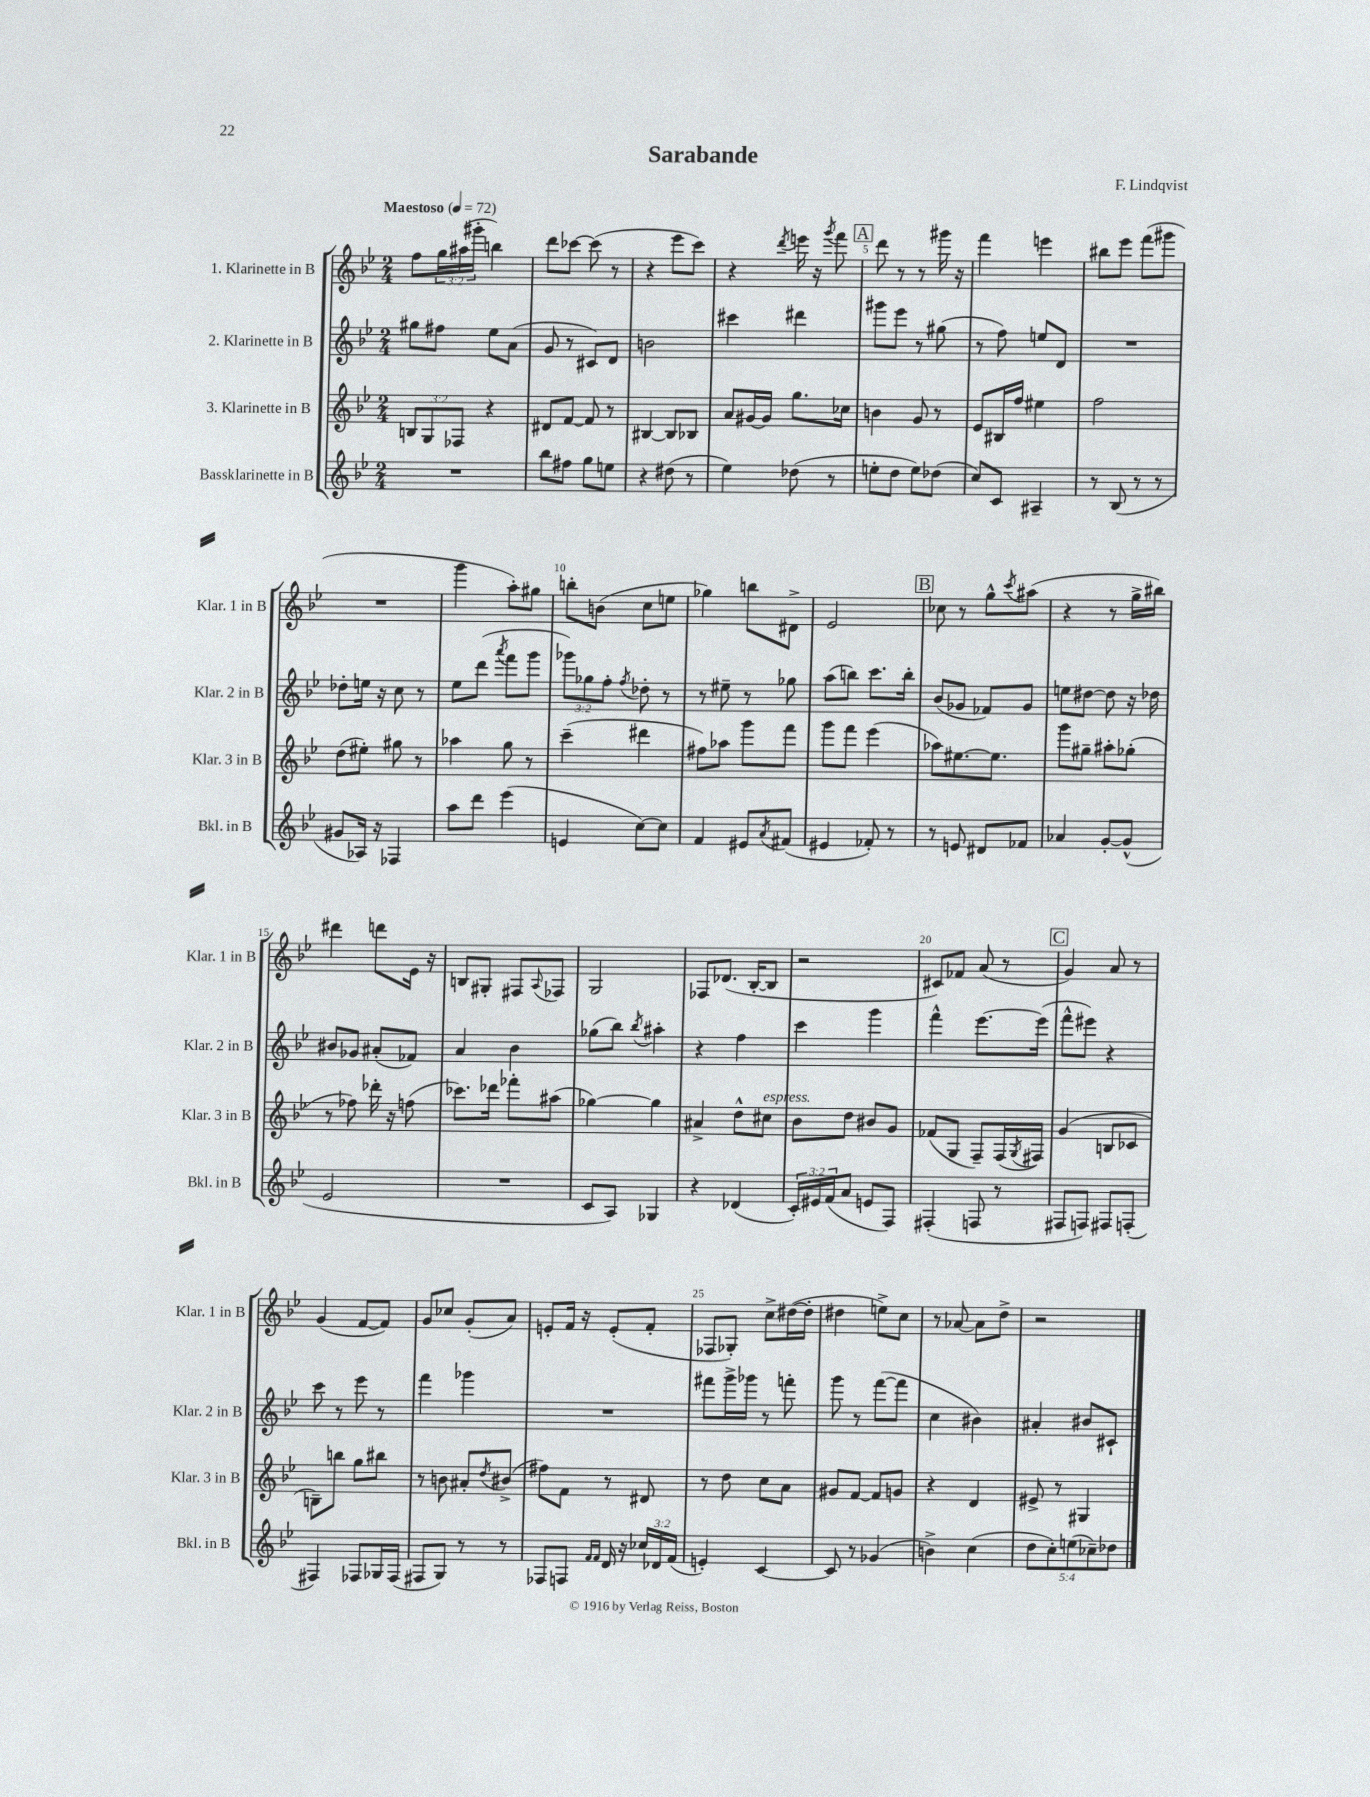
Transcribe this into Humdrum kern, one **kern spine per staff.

**kern	**kern	**kern	**kern
*staff4	*staff3	*staff2	*staff1
*clefG2	*clefG2	*clefG2	*clefG2
*k[b-e-]	*k[b-e-]	*k[b-e-]	*k[b-e-]
*M2/4	*M2/4	*M2/4	*M2/4
*MM72	*MM72	*MM72	*MM72
2r	12B/L	8gg#\L	8ff\L
.	12G/	.	.
.	.	8ff#\J	24gg\L
.	12F-/J	.	(24aa#\
.	.	.	24ggg#'\JJ
.	4r	8ee-\L	4bb\)
.	.	(8a\J	.
=	=	=	=
8bb-\L	8d#/L	8g/	8ddd\L
8ff#\J	[8f/J	8r	[8ccc-\J
8gg\L	8f/]	8c#/L)	(8ccc-\]
8ee\J	8r	8d/J	8r
=	=	=	=
4r	[4B#/	2b\	4r
(8dd#\	8B#/]L	.	8eee-\L
8r	8B-/J	.	8ccc\J)
=	=	=	=
4ee-\)	8a/L	4ccc#\	4r
.	[16g#/L	.	.
.	16g#/]JJ	.	.
.	.	.	8qddd/
(8dd-\	8.gg\L	4ddd#\	16eee\
.	.	.	16r
.	.	.	8qggg/
8r	.	.	8fff\
.	16cc-\Jk	.	.
=	=	=	=
8ee'\L	4b\	8ggg#\L	8ddd\
8dd\J	.	8eee-\J	8r
8ee\L)	8g/	8r	8r
(8dd-\J	8r	(8gg#\	16ggg#\
.	.	.	16r
=	=	=	=
8cc/L)	8e-/L	8r	4fff\
8c/J	16B#/L	8ff\)	.
.	16ff/JJ	.	.
4A#~/	4ee#\	8ee/L	4eee\
.	.	8d/J	.
=	=	=	=
8r	2ff\	2r	8bb#\L
(8B-/	.	.	8eee-\J
8r	.	.	(8fff\L
8r	.	.	8ggg#\J
=	=	=	=
8g#/L	(8dd\L	8dd-'\L	2r
16A-/Jk)	8ee#'\J)	16ee\Jk	.
16r	.	16r	.
4F-/	8gg#\	8cc\	.
.	8r	8r	.
=	=	=	=
8aa\L	4aa-\	8ee-\L	4ggg\
8ddd\J	.	(8ddd\J	.
.	.	8qaaa/	.
(4eee-\	8gg\	8fff\L	8aa'\L)
.	8r	8ggg\J	8gg#\J
=	=	=	=
4e/	(4ccc~\	12ggg-\L)	8bb'\L
.	.	12gg-\	.
.	.	.	(8b\J
.	.	12ff'\J	.
.	.	8qff/	.
[8cc\L)	4ddd#\	8dd-'\	8cc\L
8cc\]J	.	8r	8ee\J
=	=	=	=
4f/	8ff#\L)	8r	4gg-\)
.	8aa-\J	8ee#~\	.
8e#/L	8ggg\L	8r	8bb\L
8qa/	.	.	.
(8f#/J	8fff\J	8gg-\	8d#^\J
=	=	=	=
4e#/	8ggg\L	(8aa\L	2e-/
.	8fff\J	8bb\J)	.
8f-'/)	(4eee-\	8.ccc\L	.
8r	.	.	.
.	.	16bb'\Jk	.
=	=	=	=
8r	8aa-\L)	(8b-/L	8cc-\
8e/	[8.ee#\	8g-/J	8r
8d#/L	.	8f-/L)	8gg^^\L
.	8.ee#\]J	.	.
.	.	.	8qccc/
8f-/J	.	8g-/J	(8aa#\J
=	=	=	=
4a-/	8ggg\L	8ee\L	4r
.	8gg#~\J	[8dd#\J	.
[8g'/L	8aa#'\L	8dd#\]	8r
(8g^^/]J	(8gg-'\J	16r	16gg^\LL
.	.	16dd-\	16bb#\JJ)
=	=	=	=
2e-/	8r	8b#/L	4ddd#\
.	8ff-\)	8g-/J	.
.	16ddd-'\	(8a#'/L	8ddd\L
.	16r	.	.
.	(8ff\	8f-/J)	16e-\Jk
.	.	.	16r
=	=	=	=
2r	8.ccc-\L)	4a/	8B/L
.	.	.	8G#'/J
.	16ddd-\Jk	.	.
.	8fff-'\L	4b-\	8F#/L
.	.	.	8qqA/
.	(8aa#\J	.	8F-/J
=	=	=	=
8c/L	[4gg-\)	(8gg-\L	2G/
8A/J)	.	8bb-\J)	.
.	.	8qbb-/	.
4G-/	4gg-\]	4aa#'\	.
=	=	=	=
4r	4a#^/	4r	8F-/L
.	.	.	(8.d-/J
(4d-/	8dd^^\L	4ff\	.
.	.	.	[16B-'/LK
.	8cc#\J	.	8B-/]J
=	=	=	=
24c'/LL)	8b-\L	4ccc\	2r
24e#/	.	.	.
(24f/J	.	.	.
8a/J	8dd\J	.	.
8e/L	8b#/L	4ggg\	.
8F/J)	8g/J	.	.
=	=	=	=
(4F#'/	(8f-/L	4fff^^\	8c#/L)
.	8G/J	.	8f-/J
8F/	8F~/L)	[8.eee-\L	(8a/
8r	(16F/L	.	8r
.	8qG/	.	.
.	16F#/JJ)	(16eee-\]Jk	.
=	=	=	=
8F#/L	(4g/	8fff^^\L	4g/)
8F/J)	.	8eee#\J)	.
8F#/L	8B/L	4r	8a/
(8F'/J	8c-/J	.	8r
=	=	=	=
4F#/)	8B~\L)	8ccc\	(4g/
.	8bb\J	8r	.
8F-/L	8gg\L	8eee-\	[8f/L
16G-/L	8bb#\J	8r	8f/]J)
(16F-/JJ	.	.	.
=	=	=	=
8F#/L	8r	4fff\	8g/L
8G/J)	8b\	.	8cc-/J
8r	8a#'/L	4ggg-\	(8g'/L
.	8qdd/	.	.
8r	(8b#^/J	.	8a/J)
=	=	=	=
8F-/L	8ff#\L)	2r	8e'/L
8F/J	8f\J	.	16f/Jk
.	.	.	16r
16qqf/LL	.	.	.
16qqf/JJ	.	.	.
16d/	8r	.	(8e'/L
16r	.	.	.
24cc-/LL	8d#/	.	8f'/J
24d-/	.	.	.
(24f/JJ	.	.	.
=	=	=	=
4e'/)	8r	8fff#\L	8F-/L
.	8dd\	16ggg^\L	8G-'/J)
.	.	16ggg-\JJ	.
[4c/	8cc\L	8r	8cc^\L
.	8a\J	8fff'\	([16dd#\L
.	.	.	16dd#'\]JJ
=	=	=	=
8c/]	8g#/L	8ggg\	4dd#\
8r	[8f/J	8r	.
(4g-/	8f/]L	([8fff\L	8ee^\L)
.	8g/J	8fff\]J	8cc\J
=	=	=	=
4b^\)	4r	4cc\	8r
.	.	.	[8a-/
(4cc\	4d/	4b#\)	8a-\]L
.	.	.	8dd^\J
=	=	=	=
10dd\L	8e#^/	4a#'/	2r
10cc'\)	.	.	.
.	8r	.	.
(10ee\	.	.	.
.	4G#/	8b#/L	.
10cc-~\)	.	.	.
.	.	8c#`/J	.
10dd-\J	.	.	.
==	==	==	==
*-	*-	*-	*-
